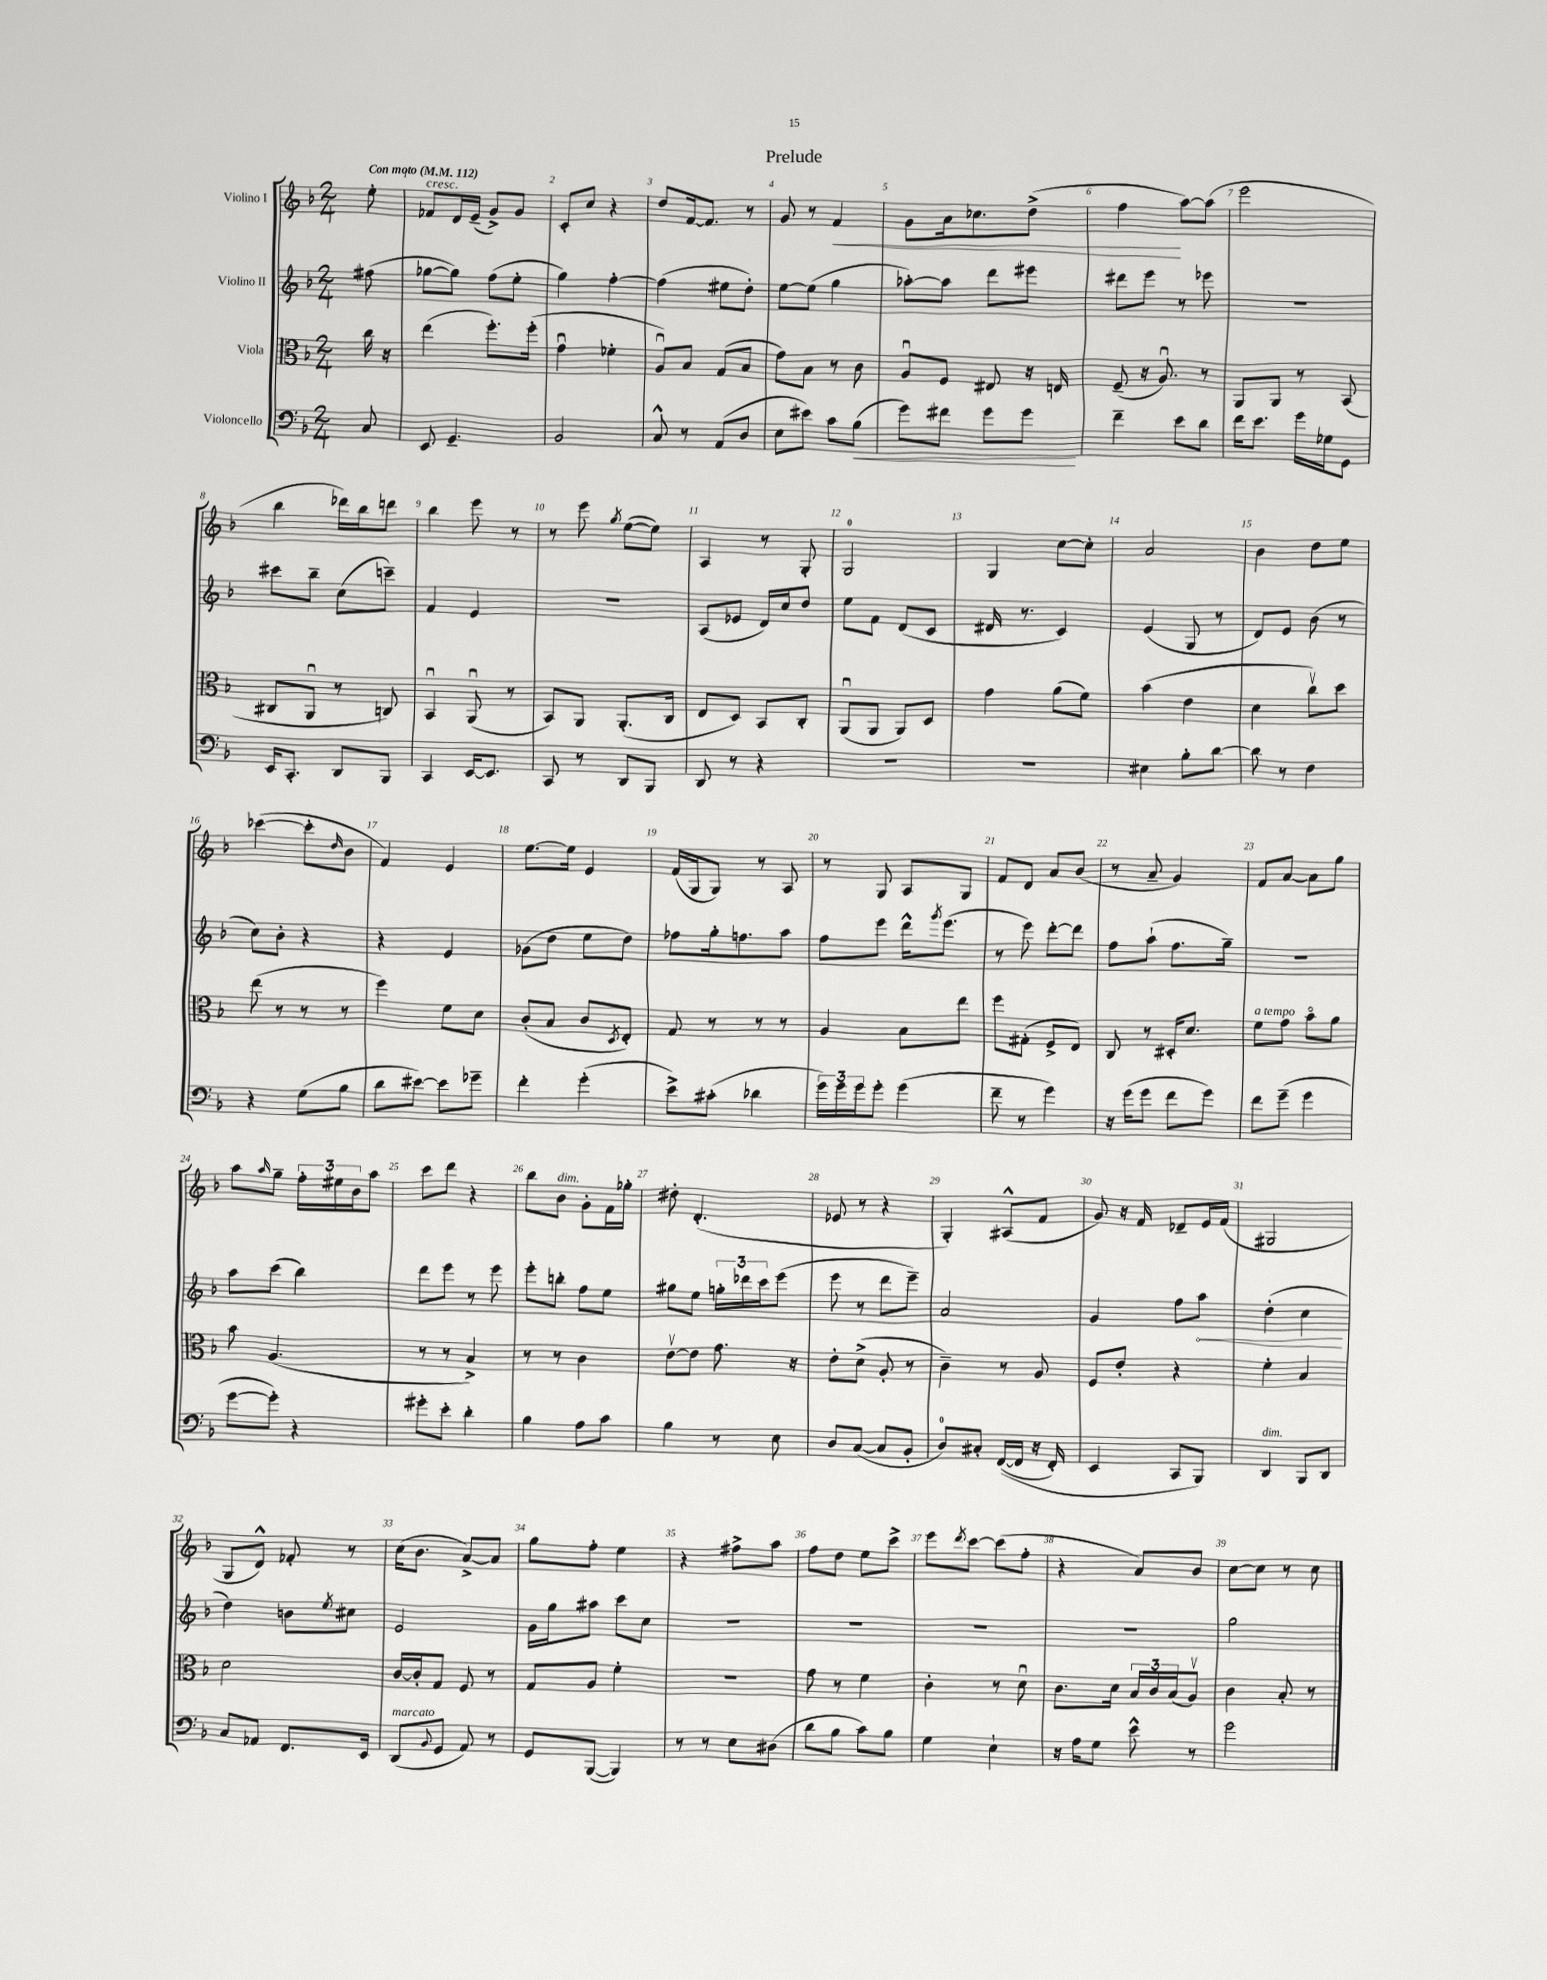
\header { title = "Prelude" }
<<
\new StaffGroup <<
\new Staff = "s0" \with { instrumentName = "Violino I" } {
    \clef treble \key f \major \numericTimeSignature \time 2/4 \partial 8 \tempo "Con moto" 4 = 112
    e''8-. |
    fes'8^\markup { \italic "cresc." } d'16 e'16--( g'8->) g'8 |
    c'8-. c''8 r4 |
    d''8 f'16~ f'8. r8 |
    g'8 r8 f'4\< |
    g'8 a'16 ces''8. d''8->( |
    f''4\! a''8~) a''8( |
    e'''2 |
    bes''4 des'''16) bes''16 d'''8 |
    bes''4 e'''8 r8 |
    r8 e'''8 \acciaccatura { g''8 } e''8~( e''8) |
    a4 r8 g8-. |
    g2-0 |
    g4 c''8~ c''8-. |
    a'2 |
    bes'4 d''8 e''8 |
    ces'''4~( ces'''8-. \grace { d''16 } bes'8 |
    f'4) e'4 |
    e''8.~ e''16 e'4 |
    f'16( g16 g8) r8 a8 |
    r8 g8 a8 g8 |
    f'8 d'8 a'8 bes'8( |
    r8 a'8-- g'4) |
    f'8 a'8~ a'8 g''8 |
    a''8 \grace { a''16 } g''8-- \tuplet 3/2 { f''16-. eis''16 bes'16 } a''8 |
    c'''8 d'''8 r4 |
    bes''8 bes'8^\markup { \italic "dim." } g'8-. f'16 ges''16-. |
    dis''8-. d'4.-.( |
    ees'8 r8 r4 |
    g4-.) ais8-^( f'8 |
    g'8) r16 f'16 des'8-- e'16 f'16( |
    gis2 |
    g8 d'8-^) fes'8-. r8 |
    c''16( bes'8. a'8~->) a'8 |
    g''8 f''8-. e''4 |
    r4 fis''8-> a''8 |
    f''8 d''8 e''8 c'''8-> |
    e'''8 \acciaccatura { d'''8 } c'''8~ c'''8( f''8-. |
    r4 a'8) bes'8 |
    c''8~ c''8 r8 c''8 \bar "|." |
}
\new Staff = "s1" \with { instrumentName = "Violino II" } {
    \clef treble \key f \major \numericTimeSignature \time 2/4 \partial 8
    fis''8( |
    ges''8~ ges''8) f''8( e''8-. |
    g''4) f''4~-. |
    f''4( eis''8 d''8-.) |
    e''8~ e''8( g''4 |
    aes''8~-.) aes''8 d'''8 eis'''8 |
    dis'''8 e'''8 r8 ees'''8 |
    R2 |
    cis'''8 bes''8-- c''8( c'''8--) |
    f'4 e'4 |
    R2 |
    a8( ees'8 d'16) c''16 d''8 |
    e''8 f'8 d'8( c'8 |
    dis'16 r8. c'4) |
    e'4( g8 r8 |
    d'8) e'8 bes'8( r8 |
    c''8) bes'8-. r4 |
    r4 e'4 |
    ges'8( d''8 e''8 d''8) |
    fes''8 g''16-. f''8. a''8 |
    f''8 e'''8 d'''16-^ \acciaccatura { g'''8 } e'''8.( |
    r8 e'''8) d'''8~-. d'''8 |
    f''8 a''8-!( f''8. g''16--) |
    r2 |
    a''8 c'''8( bes''4) |
    d'''8 e'''8 r8 e'''8 |
    e'''8-. b''8-. f''8 e''8 |
    gis''8 e''8 \tuplet 3/2 { g''16-. des'''16 c'''16 } e'''8( |
    e'''8 r8 d'''8 e'''8--) |
    a'2 |
    g'4 f''8 \once \override Hairpin.circled-tip = ##t a''8\< |
    d''4-.( c''4\! |
    d''4) b'8 \acciaccatura { e''8 } cis''8 |
    e'2 |
    g'16 g''16 ais''8 c'''8 c''8 |
    R2 |
    R2 |
    R2 |
    R2 |
    g''2 \bar "|." |
}
\new Staff = "s2" \with { instrumentName = "Viola" } {
    \clef alto \key f \major \numericTimeSignature \time 2/4 \partial 8
    c''16 r16 |
    e''4( f''8.-.) f''16-.( |
    g'4\downbow fes'4-. |
    a8\downbow) bes8 g8( bes8 |
    g'8) bes8 r8 c'8 |
    a8\downbow f8 eis8 r16 e16 |
    f8--( r16 a8.\downbow) r8 |
    a,8 a,8 r8 bes,8( |
    cis8 a,8\downbow r8 c8) |
    bes,4\downbow a,8\downbow( r8 |
    bes,8) a,8 a,8.-.( c16 |
    e8 d8) bes,8 c8-. |
    a,8\downbow( a,8 a,8) d8 |
    g'4 a'8( f'8) |
    bes'4( e'4 |
    d'4 c''8\upbow) d''8 |
    e''8( r8 r8 r8 |
    f''4) f'8 d'8 |
    c'8-.( bes8 c'8 \acciaccatura { d8 } e8-.) |
    g8 r8 r8 r8 |
    a4 bes8 e''8 |
    f''8 gis8-.( f8-> e8) |
    c8 r8 dis16-. d'8. |
    f'8^\markup { \italic "a tempo" } g'8 bes'8\flageolet a'8 |
    bes'8 a4.( |
    r8 r8 bes4->) |
    r8 r8 c'4 |
    e'8~\upbow e'8 g'8. r16 |
    e'8-. d'8->( a8-. r8 |
    c'4--) r8 a8 |
    f8 e'8-. r4 |
    f'4-. bes4 |
    d'2 |
    c'16~ c'16-. g8 f8 r8 |
    g8 a8 f'4-. |
    R2 |
    g'8 r8 f'4 |
    c'4-. r8 d'8\downbow |
    c'8. d'16 \tuplet 3/2 { bes16 c'16 bes16( } a8\upbow) |
    c'4 bes8-. r8 \bar "|." |
}
\new Staff = "s3" \with { instrumentName = "Violoncello" } {
    \clef bass \key f \major \numericTimeSignature \time 2/4 \partial 8
    c8 |
    e,8 g,4.-- |
    bes,2 |
    c8-^ r8 a,8( d8 |
    e8 eis'8) c'8 bes8\<( |
    g'8) fis'8 g'8 g'8\! |
    f'4-- e'8 d'8 |
    f'16 e'8. g'16 ges16 g,8 |
    e,16 c,8.-. d,8 bes,,8 |
    c,4 e,16~ e,8. |
    c,8 r8 d,8 bes,,8 |
    d,8 r8 r4 |
    R2 |
    R2 |
    eis4 bes8-. d'8~ |
    d'8 r8 f4 |
    r4 g8( bes8 |
    d'8 eis'8~) eis'8 ges'8-- |
    f'4-. g'4-.( |
    e'8->) cis'8-.( des'4 |
    \tuplet 3/2 { g'16) g'16 g'16 } g'8-. g'4( |
    f'8-- r8 g'4) |
    r16 g'16( g'8 f'8 g'8) |
    f'8 g'8--( g'4 |
    g'8~ g'8-.) r4 |
    gis'8-. e'8-. d'4-. |
    bes4 a8 c'8 |
    bes4 r8 e8 |
    d8 c8~( c8 bes,8-. |
    d8-0) cis8-. f,16~(\( f,16 r16 f,16-.) |
    e,4 c,8 bes,,8\) |
    d,4^\markup { \italic "dim." } bes,,8 d,8 |
    c8 aes,8 f,8. e,16 |
    d,8^\markup { \italic "marcato" }( \appoggiatura { bes,8 } g,8 a,8) r8 |
    g,8 bes,,8~( bes,,4) |
    r8 r8 e8 dis8( |
    d'8 bes8 c'8) bes8 |
    g4 e4-! |
    r16 a16 g8 e'8-^ r8 |
    g'2 \bar "|." |
}
>>
>>
\layout { \context { \Score \override BarNumber.break-visibility = ##(#f #t #t) barNumberVisibility = #all-bar-numbers-visible } }
